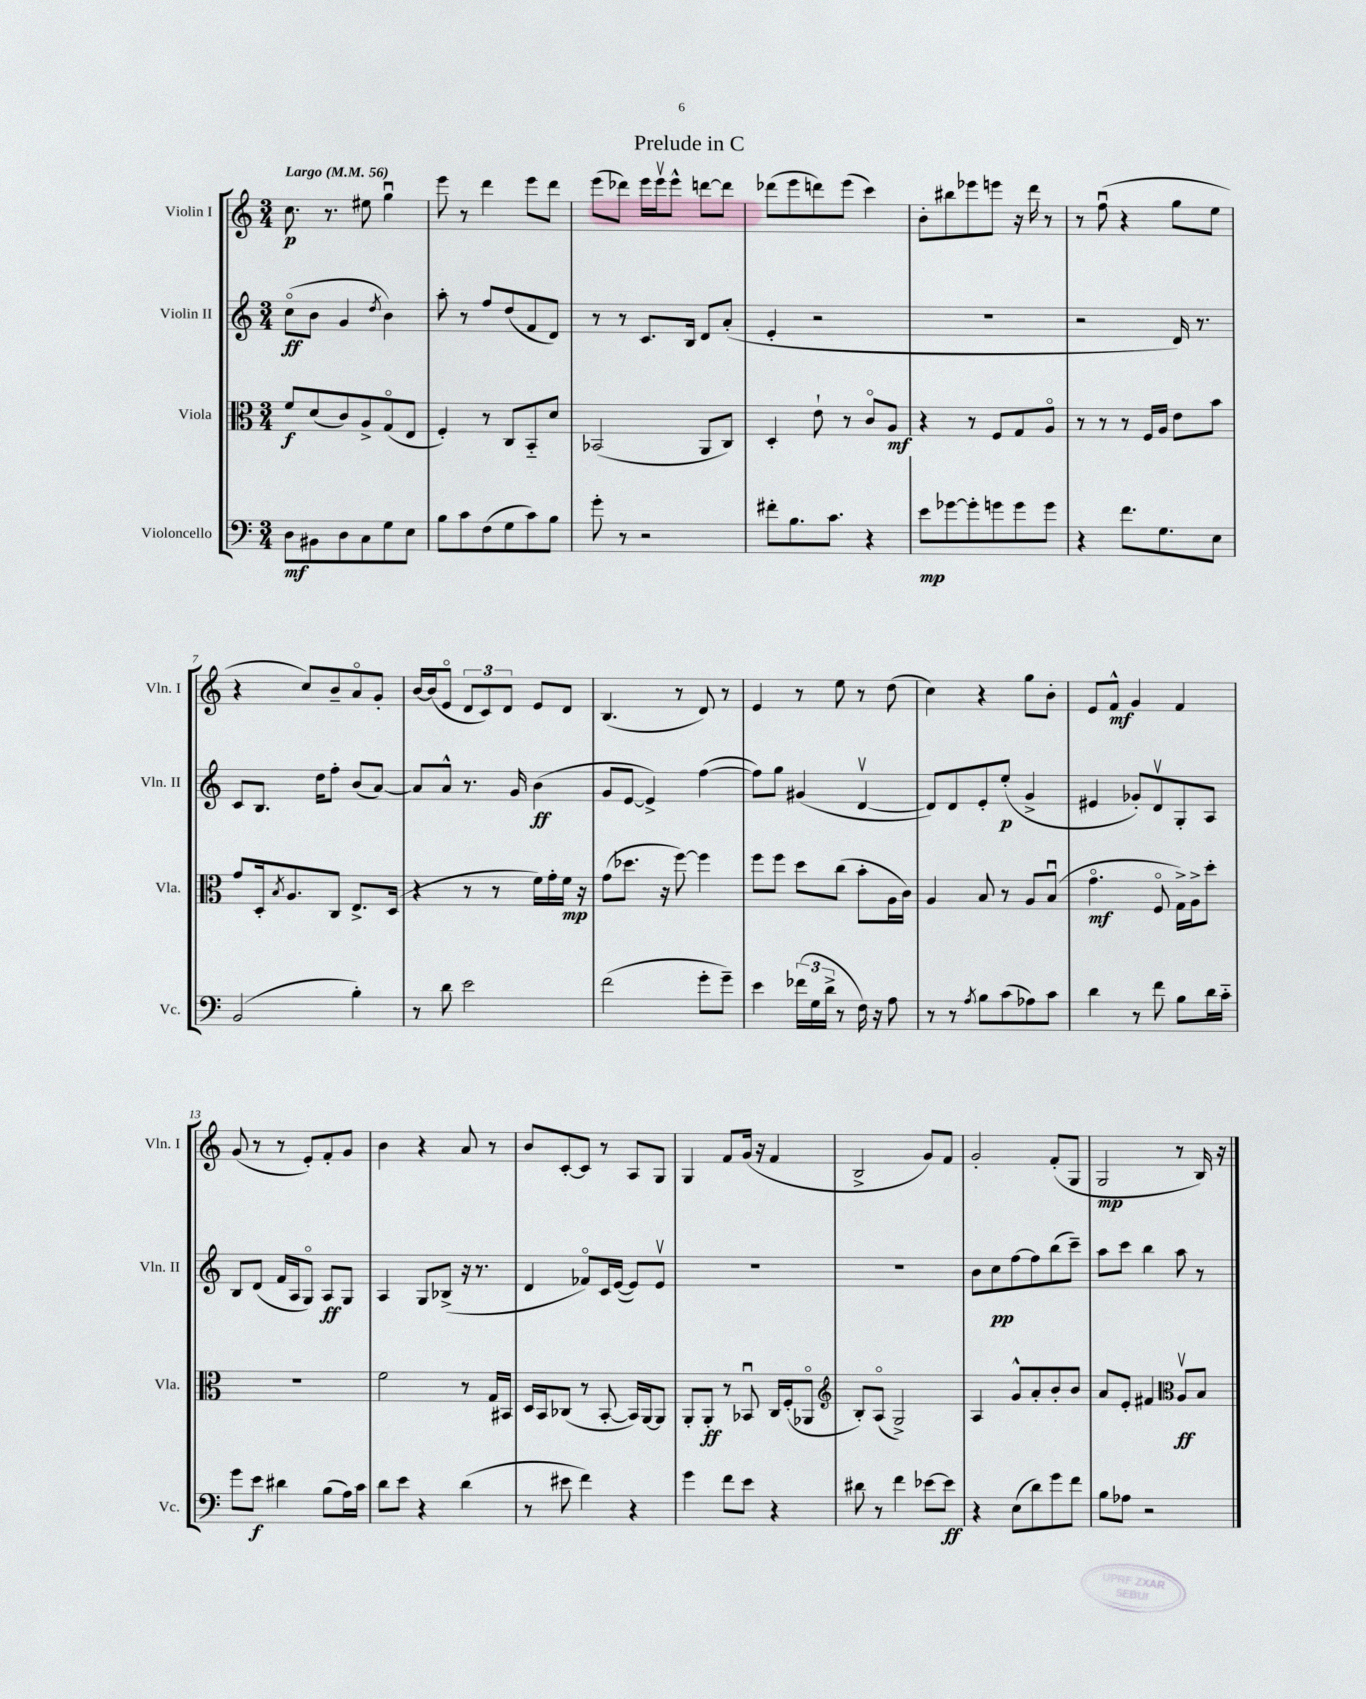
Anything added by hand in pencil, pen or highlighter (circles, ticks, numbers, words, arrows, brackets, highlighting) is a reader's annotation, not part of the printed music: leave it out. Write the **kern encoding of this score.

**kern	**dynam	**kern	**dynam	**kern	**dynam	**kern	**dynam
*part4	*part4	*part3	*part3	*part2	*part2	*part1	*part1
*staff4	*staff4	*staff3	*staff3	*staff2	*staff2	*staff1	*staff1
*I"Violoncello	*	*I"Viola	*	*I"Violin II	*	*I"Violin I	*
*I'Vc.	*	*I'Vla.	*	*I'Vln. II	*	*I'Vln. I	*
*clefF4	*	*clefC3	*	*clefG2	*	*clefG2	*
*k[]	*	*k[]	*	*k[]	*	*k[]	*
*M3/4	*	*M3/4	*	*M3/4	*	*M3/4	*
*MM56	*	*MM56	*	*MM56	*	*MM56	*
=1	=1	=1	=1	=1	=1	=1	=1
!	!	!	!	!	!	!LO:TX:a:B:t=Largo	!
8D\L	mf	8f/L	f	(8cc\L	ff	8.cc\	p
8BB#X\	.	(8d/	.	8b\J	.	.	.
.	.	.	.	.	.	8.r	.
8D\	.	8c/)	.	4g/	.	.	.
8C\	.	8A^/	.	.	.	8ee#X\	.
.	.	.	.	8qdd/	.	.	.
8G\	.	(8G/	.	4b\)	.	4ggu\	.
8E\J	.	8E/J	.	.	.	.	.
=2	=2	=2	=2	=2	=2	=2	=2
8B\L	.	4F'/)	.	8aa'\	.	8eee\	.
8c\	.	.	.	8r	.	8r	.
(8F\	.	8r	.	8ff/L	.	4ddd\	.
8G\	.	8C/L	.	(8dd/	.	.	.
8c\)	.	8BB/	.	8f/	.	8eee\L	.
8B\J	.	8d/J	.	8d/J)	.	8ddd\J	.
=3	=3	=3	=3	=3	=3	=3	=3
8g'\	.	(2BB-X/	.	8r	.	(8eee\L	.
8r	.	.	.	8r	.	8ddd-X\J)	.
2r	.	.	.	8.c/L	.	16eee\LL	.
.	.	.	.	.	.	16eeev\J	.
.	.	.	.	.	.	8eee^^\J	.
.	.	.	.	16B/Jk	.	.	.
.	.	8AA/L	.	8d/L	.	[8dddn\L	.
.	.	8C/J)	.	(8a'/J	.	8ddd\J]	.
=4	=4	=4	=4	=4	=4	=4	=4
8f#X'\L	.	4D'/	.	4e'/	.	(8ddd-X\L	.
8.B\	.	.	.	.	.	8eee\	.
.	.	8e`\	.	2r	.	8dddn\)	.
8.c\J	.	.	.	.	.	.	.
.	.	8r	.	.	.	(8eee\J	.
4r	.	8c/L	.	.	.	4ccc\)	.
.	.	8A/J	mf	.	.	.	.
=5	=5	=5	=5	=5	=5	=5	=5
8e\L	mp	4r	.	2.r	.	8b'\L	.
[8g-X\	.	.	.	.	.	8bb#X\	.
8g-'\]	.	8r	.	.	.	8eee-X\	.
8gn\	.	8F/L	.	.	.	8eeen\J	.
8g\	.	8G/	.	.	.	16r	.
.	.	.	.	.	.	16ddd\	.
8g\J	.	8A/J	.	.	.	8r	.
=6	=6	=6	=6	=6	=6	=6	=6
4r	.	8r	.	2r	.	8r	.
.	.	8r	.	.	.	(8ffu\	.
8.f\L	.	8r	.	.	.	4r	.
.	.	16F/LL	.	.	.	.	.
8.G\	.	16A/JJ	.	.	.	.	.
.	.	8e\L	.	16d/)	.	8gg\L	.
.	.	.	.	8.r	.	.	.
8E\J	.	8b\J	.	.	.	8ee\J	.
!!LO:LB:g=z
=7	=7	=7	=7	=7	=7	=7	=7
(2BB/	.	8g/L	.	8c/L	.	4r	.
.	.	16D'/k	.	8.B/J	.	.	.
.	.	8qB/	.	.	.	.	.
.	.	8.A/	.	.	.	.	.
.	.	.	.	.	.	8cc/L)	.
.	.	.	.	16dd\KL	.	.	.
.	.	8C/J	.	8ff'\J	.	8b~/	.
4B'\)	.	8.E^/L	.	(8b/L	.	8a/	.
.	.	.	.	[8a/J)	.	8g'/J	.
.	.	(16D/Jk	.	.	.	.	.
=8	=8	=8	=8	=8	=8	=8	=8
8r	.	4r	.	8a/L]	.	[16b/LL	.
.	.	.	.	.	.	(16b/J]	.
8d\	.	.	.	8a^^/J	.	8e/J	.
2e\	.	8r	.	8.r	.	12d/L	.
.	.	.	.	.	.	12c/)	.
.	.	8r	.	.	.	.	.
.	.	.	.	.	.	12d/J	.
.	.	.	.	16g/	.	.	.
.	.	16f\LL)	.	(4b\	ff	8e/L	.
.	.	16g'\	.	.	.	.	.
.	.	16f\JJ	mp	.	.	8d/J	.
.	.	16r	.	.	.	.	.
=9	=9	=9	=9	=9	=9	=9	=9
(2f\	.	(8g\L	.	8g/L	.	(4.B/	.
.	.	8.dd-X\J	.	[8e/J	.	.	.
.	.	.	.	4e^/])	.	.	.
.	.	16r	.	.	.	.	.
.	.	[8ff\)	.	.	.	8r	.
8g'\L	.	4ff\]	.	([4ff\	.	8d/)	.
8g~\J)	.	.	.	.	.	8r	.
=10	=10	=10	=10	=10	=10	=10	=10
4e\	.	8ff\L	.	8ff\L])	.	4e/	.
.	.	8ff\J	.	8gg\J	.	.	.
(24f-X\LL	.	8dd\L	.	(4g#X/	.	8r	.
24G\	.	.	.	.	.	.	.
24d^\JJ	.	.	.	.	.	.	.
8r	.	(8cc\J	.	.	.	8ee\	.
16F\)	.	8b'\L	.	[4dv/	.	8r	.
16r	.	.	.	.	.	.	.
8A\	.	16A\L	.	.	.	(8dd\	.
.	.	16c\JJ)	.	.	.	.	.
=11	=11	=11	=11	=11	=11	=11	=11
8r	.	4A/	.	8d/L])	.	4cc\)	.
8r	.	.	.	8d/	.	.	.
8qA/	.	.	.	.	.	.	.
8B\L	.	8B/	.	8e'/	.	4r	.
(8c\	.	8r	.	(8ee'/J	p	.	.
8A-X\)	.	8A/L	.	4g^/	.	8gg\L	.
8c\J	.	(8Bu/J	.	.	.	8b'\J	.
=12	=12	=12	=12	=12	=12	=12	=12
4d\	.	4.g\	mf	4e#X/	.	8e/L	.
.	.	.	.	.	.	8f^^/J	mf
8r	.	.	.	8g-X'/L)	.	4g/	.
8f\	.	8F/	.	8dv/	.	.	.
8B\L	.	16G^\LL)	.	8G'/	.	4f/	.
.	.	16A^\J	.	.	.	.	.
16d\L	.	8dd'\J	.	8A/J	.	.	.
16c\JJ	.	.	.	.	.	.	.
!!LO:LB:g=z
=13	=13	=13	=13	=13	=13	=13	=13
8g\L	.	2.r	.	8B/L	.	(8g/	.
8e\J	f	.	.	(8d/J	.	8r	.
4d#X\	.	.	.	16f/LL	.	8r	.
.	.	.	.	16A/J	.	.	.
.	.	.	.	8G/J)	.	8e'/L)	.
(8B\L	.	.	.	8A/L	ff	8f'/	.
16A\L)	.	.	.	8G/J	.	8g/J	.
16c\JJ	.	.	.	.	.	.	.
=14	=14	=14	=14	=14	=14	=14	=14
8d\L	.	2f\	.	4A/	.	4b\	.
8e\J	.	.	.	.	.	.	.
4r	.	.	.	8G/L	.	4r	.
.	.	.	.	(8B-X^/J	.	.	.
(4d\	.	8r	.	16r	.	8a/	.
.	.	.	.	8.r	.	.	.
.	.	16G/LL	.	.	.	8r	.
.	.	16BB#X/JJ	.	.	.	.	.
=15	=15	=15	=15	=15	=15	=15	=15
8r	.	16D/LL	.	4d/	.	8b/L	.
.	.	16BB/J	.	.	.	.	.
8e#X\	.	(8C-X/J	.	.	.	[8c'/	.
4f\)	.	8r	.	8f-X/L)	.	8c/J]	.
.	.	[8BB'/	.	16c/L	.	8r	.
.	.	.	.	([16e/JJ	.	.	.
4r	.	16BB/LL])	.	8e/L])	.	8A/L	.
.	.	[16AA/J	.	.	.	.	.
.	.	8AA/J]	.	8ev/J	.	8G/J	.
=16	=16	=16	=16	=16	=16	=16	=16
4g\	.	8AA'/L	.	2.r	.	4G/	.
.	.	8AA'/J	ff	.	.	.	.
8f\L	.	8r	.	.	.	8f/L	.
8e\J	.	8BB-Xu/	.	.	.	(16g/Jk	.
.	.	.	.	.	.	16r	.
4r	.	16C/LL	.	.	.	4f/	.
.	.	(16F'/J	.	.	.	.	.
.	.	8AA-X/J	.	.	.	.	.
=17	=17	=17	=17	=17	=17	=17	=17
*	*	*clefG2	*	*	*	*	*
8d#X\	.	8B'/L)	.	2.r	.	2B^/	.
8r	.	(8A/J	.	.	.	.	.
4f\	.	2G^/)	.	.	.	.	.
[8e-X\L	.	.	.	.	.	8g/L)	.
8e-\J]	ff	.	.	.	.	8f/J	.
=18	=18	=18	=18	=18	=18	=18	=18
4r	.	4A/	.	8b\L	.	2g'/	.
.	.	.	.	8cc\	pp	.	.
(8E\L	.	8g^^/L	.	[8ff\	.	.	.
8d\)	.	8a'/	.	8ff\]	.	.	.
8g\	.	8b'/	.	(8bb\	.	(8f'/L	.
8f\J	.	8b/J	.	8ccc~\J)	.	8G/J	.
=19	=19	=19	=19	=19	=19	=19	=19
8B\L	.	8a/L	.	8aa\L	.	2G/	mp
8A-X\J	.	8e'/J	.	8ccc\J	.	.	.
2r	.	4f#X/	.	4bb\	.	.	.
*	*	*clefC3	*	*	*	*	*
.	.	8Av/L	ff	8aa\	.	8r	.
.	.	8B/J	.	8r	.	16B/)	.
.	.	.	.	.	.	16r	.
==	==	==	==	==	==	==	==
*-	*-	*-	*-	*-	*-	*-	*-
